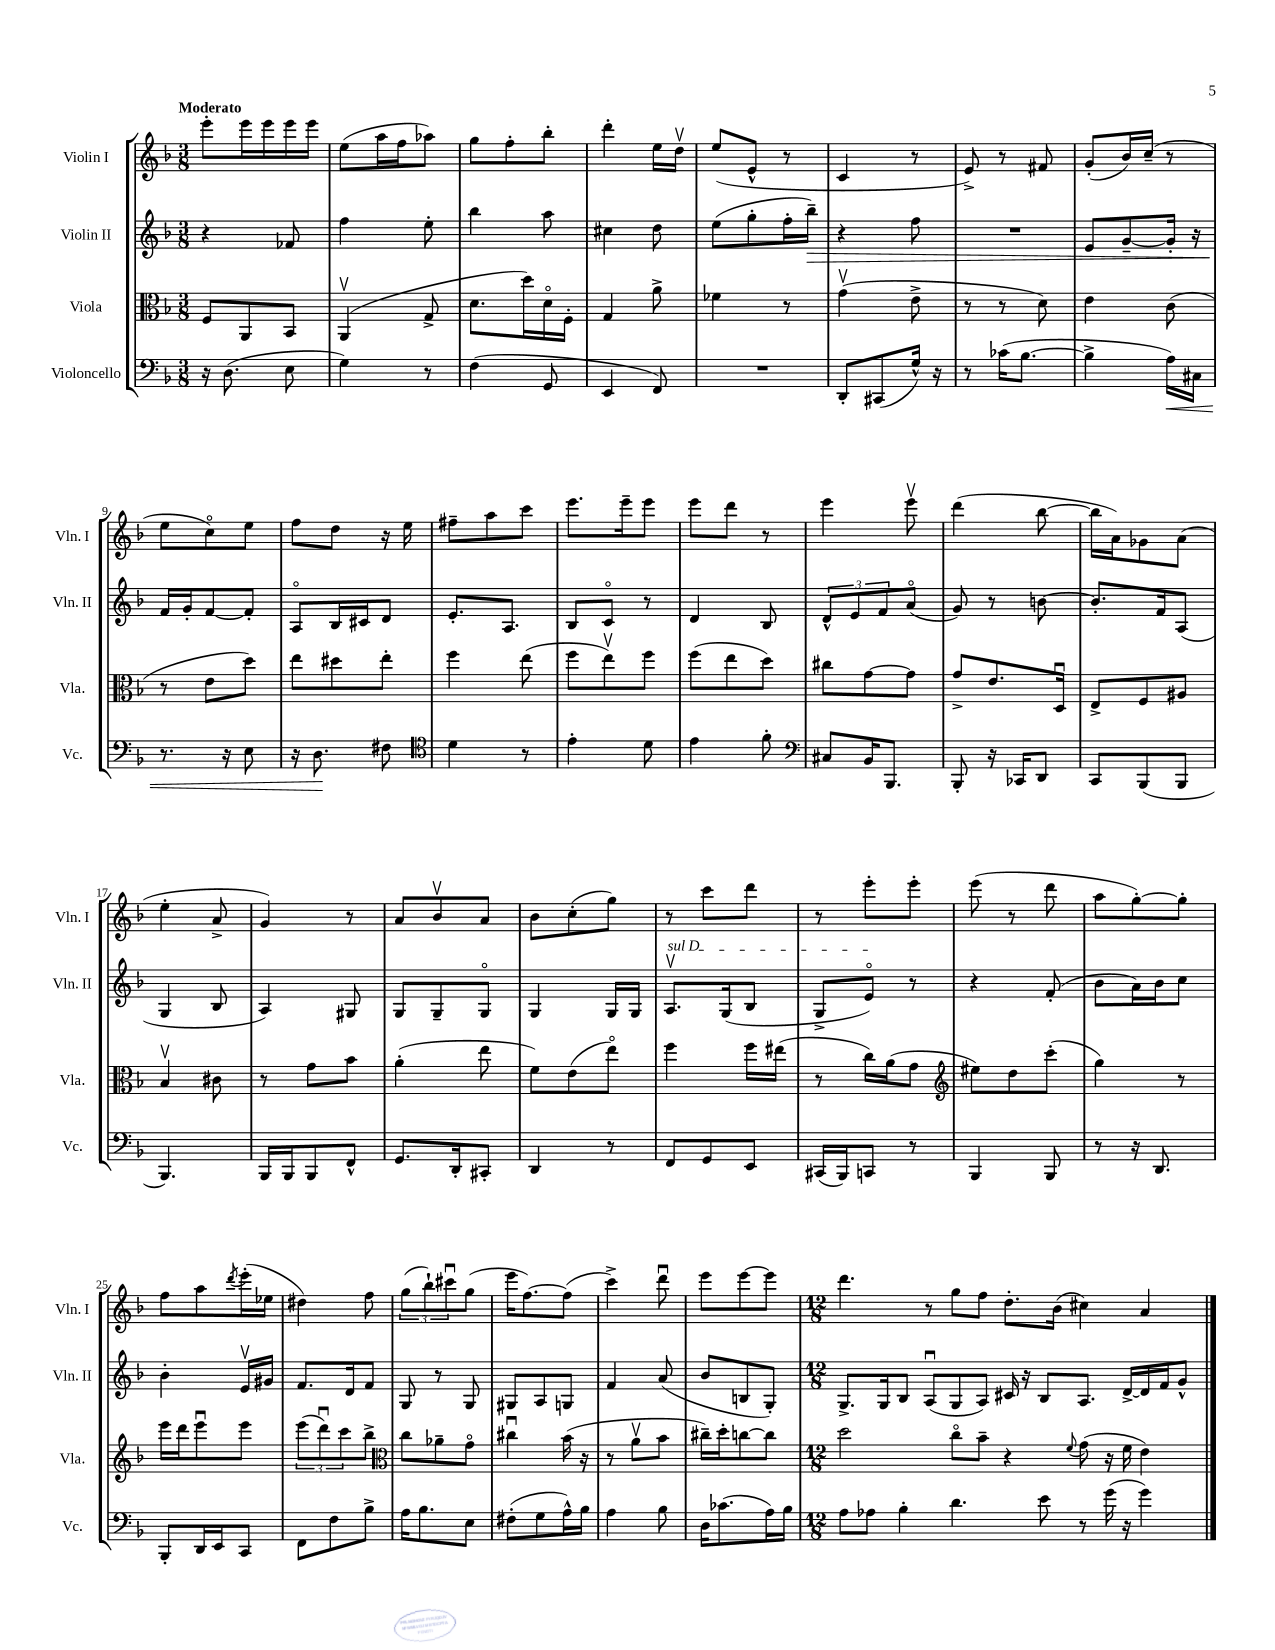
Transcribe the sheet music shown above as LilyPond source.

<<
\new StaffGroup <<
\new Staff = "s0" \with { instrumentName = "Violin I" shortInstrumentName = "Vln. I" } {
    \clef treble \key f \major \numericTimeSignature \time 3/8 \tempo "Moderato"
    e'''8-. e'''16 e'''16 e'''16 e'''16 |
    e''8( a''16 f''16 aes''8) |
    g''8 f''8-. bes''8-. |
    d'''4-. e''16 d''16\upbow |
    e''8( e'8-^ r8 |
    c'4 r8 |
    e'8->) r8 fis'8 |
    g'8-.( bes'16) c''16--( r8 |
    e''8 c''8\flageolet) e''8 |
    f''8 d''8 r16 e''16 |
    fis''8-- a''8 c'''8 |
    e'''8. e'''16-- e'''8 |
    e'''8 d'''8 r8 |
    e'''4 e'''8\upbow |
    d'''4( bes''8~ |
    bes''16 a'16) ges'8 a'8( |
    e''4-. a'8-> |
    g'4) r8 |
    a'8 bes'8\upbow a'8 |
    bes'8 c''8-.( g''8) |
    r8 c'''8 d'''8 |
    r8 e'''8-. e'''8-. |
    e'''8( r8 d'''8 |
    a''8 g''8~-.) g''8-. |
    f''8 a''8 \acciaccatura { d'''8 } e'''16-.( ees''16 |
    dis''4) f''8 |
    \tuplet 3/2 { g''8( bes''8-!) cis'''8\downbow } g''8( |
    e'''16 f''8.~) f''8( |
    c'''4->) d'''8\downbow |
    e'''8 e'''8~ e'''8 |
    \numericTimeSignature \time 12/8 d'''4. r8 g''8 f''8 d''8.-. bes'16( cis''4) a'4 \bar "|." |
}
\new Staff = "s1" \with { instrumentName = "Violin II" shortInstrumentName = "Vln. II" } {
    \clef treble \key f \major \numericTimeSignature \time 3/8
    r4 fes'8 |
    f''4 e''8-. |
    bes''4 a''8 |
    cis''4 d''8 |
    e''8( g''8-. f''16-. bes''16--\>) |
    r4 f''8 |
    R4. |
    e'8 g'8~-- g'16-. r16 |
    f'16\! g'16-. f'8~ f'8-. |
    a8\flageolet bes16 cis'16 d'8 |
    e'8.-. a8. |
    bes8 c'8\flageolet r8 |
    d'4 bes8 |
    \tuplet 3/2 { d'8-^ e'8 f'8 } a'8\flageolet( |
    g'8) r8 b'8~ |
    b'8.-. f'16 a8( |
    g4 bes8 |
    a4) gis8 |
    g8 g8-- g8\flageolet |
    g4 g16 g16 |
    \once \override TextSpanner.bound-details.left.text = \markup { \italic "sul D" } a8.\upbow\startTextSpan g16( bes8 |
    g8-> e'8\flageolet\stopTextSpan) r8 |
    r4 f'8-.( |
    bes'8 a'16) bes'16 c''8 |
    bes'4-. e'16\upbow gis'16 |
    f'8. d'16 f'8 |
    g8 r8 g8 |
    gis8 a8 g8 |
    f'4 a'8( |
    bes'8 b8 g8-.) |
    \numericTimeSignature \time 12/8 g8.-> g16 bes8 a8\downbow( g8 a8) cis'16 r16 bes8 a8. d'16~-> d'16 f'16 g'8-^ \bar "|." |
}
\new Staff = "s2" \with { instrumentName = "Viola" shortInstrumentName = "Vla." } {
    \clef alto \key f \major \numericTimeSignature \time 3/8
    f8 a,8 bes,8 |
    a,4\upbow( g8-> |
    d'8. d''16) d'16\flageolet f16-. |
    g4 a'8-> |
    fes'4 r8 |
    g'4\upbow( e'8-> |
    r8 r8 d'8) |
    e'4 c'8( |
    r8 e'8 d''8) |
    e''8 dis''8 e''8-. |
    f''4 e''8( |
    f''8 e''8\upbow) f''8 |
    f''8( e''8 d''8) |
    cis''8 g'8~ g'8 |
    g'8-> e'8. d16\downbow |
    e8-> f8 ais8 |
    bes4\upbow cis'8 |
    r8 g'8 bes'8 |
    a'4-.( e''8 |
    f'8) e'8( e''8\flageolet) |
    f''4 f''16 eis''16( |
    r8 c''16) a'16( g'8 |
    \clef treble eis''8) d''8 c'''8-.( |
    g''4) r8 |
    e'''16 d'''16 e'''8\downbow e'''8 |
    \tuplet 3/2 { e'''8( d'''8\downbow) c'''8 } bes''8-> |
    \clef alto c''8 aes'8-- g'8\flageolet |
    cis''4\downbow bes'16( r16 |
    r8 a'8\upbow bes'8 |
    cis''16--) d''16-. c''8~ c''8 |
    \numericTimeSignature \time 12/8 d''2 c''8\flageolet bes'8-- r4 \appoggiatura { f'8 } g'8( r16 f'16 e'4) \bar "|." |
}
\new Staff = "s3" \with { instrumentName = "Violoncello" shortInstrumentName = "Vc." } {
    \clef bass \key f \major \numericTimeSignature \time 3/8
    r16 d8.( e8 |
    g4) r8 |
    f4( g,8 |
    e,4 f,8) |
    R4. |
    d,8-. cis,8( g16-^) r16 |
    r8 ces'16( bes8.~ |
    bes4-> a16\<) cis16 |
    r8. r16 e8 |
    r16 d8.\! fis8 |
    \clef tenor d'4 r8 |
    e'4-. d'8 |
    e'4 f'8-. |
    \clef bass cis8 bes,16 bes,,8. |
    bes,,8-. r16 ces,16 d,8 |
    c,8 bes,,8( bes,,8 |
    bes,,4.) |
    bes,,16 bes,,16 bes,,8 f,8-^ |
    g,8. d,16-. cis,8-. |
    d,4 r8 |
    f,8 g,8 e,8 |
    cis,16( bes,,16) c,8 r8 |
    bes,,4 bes,,8 |
    r8 r16 d,8. |
    bes,,8-. d,16 e,16 c,8 |
    f,8 f8 bes8-> |
    a16 bes8. e8 |
    fis8-.( g8 a16-^) bes16 |
    a4 bes8 |
    d16 ces'8.( a16) bes16 |
    \numericTimeSignature \time 12/8 a8 aes8 bes4-. d'4. e'8 r8 g'16( r16 g'4) \bar "|." |
}
>>
>>
